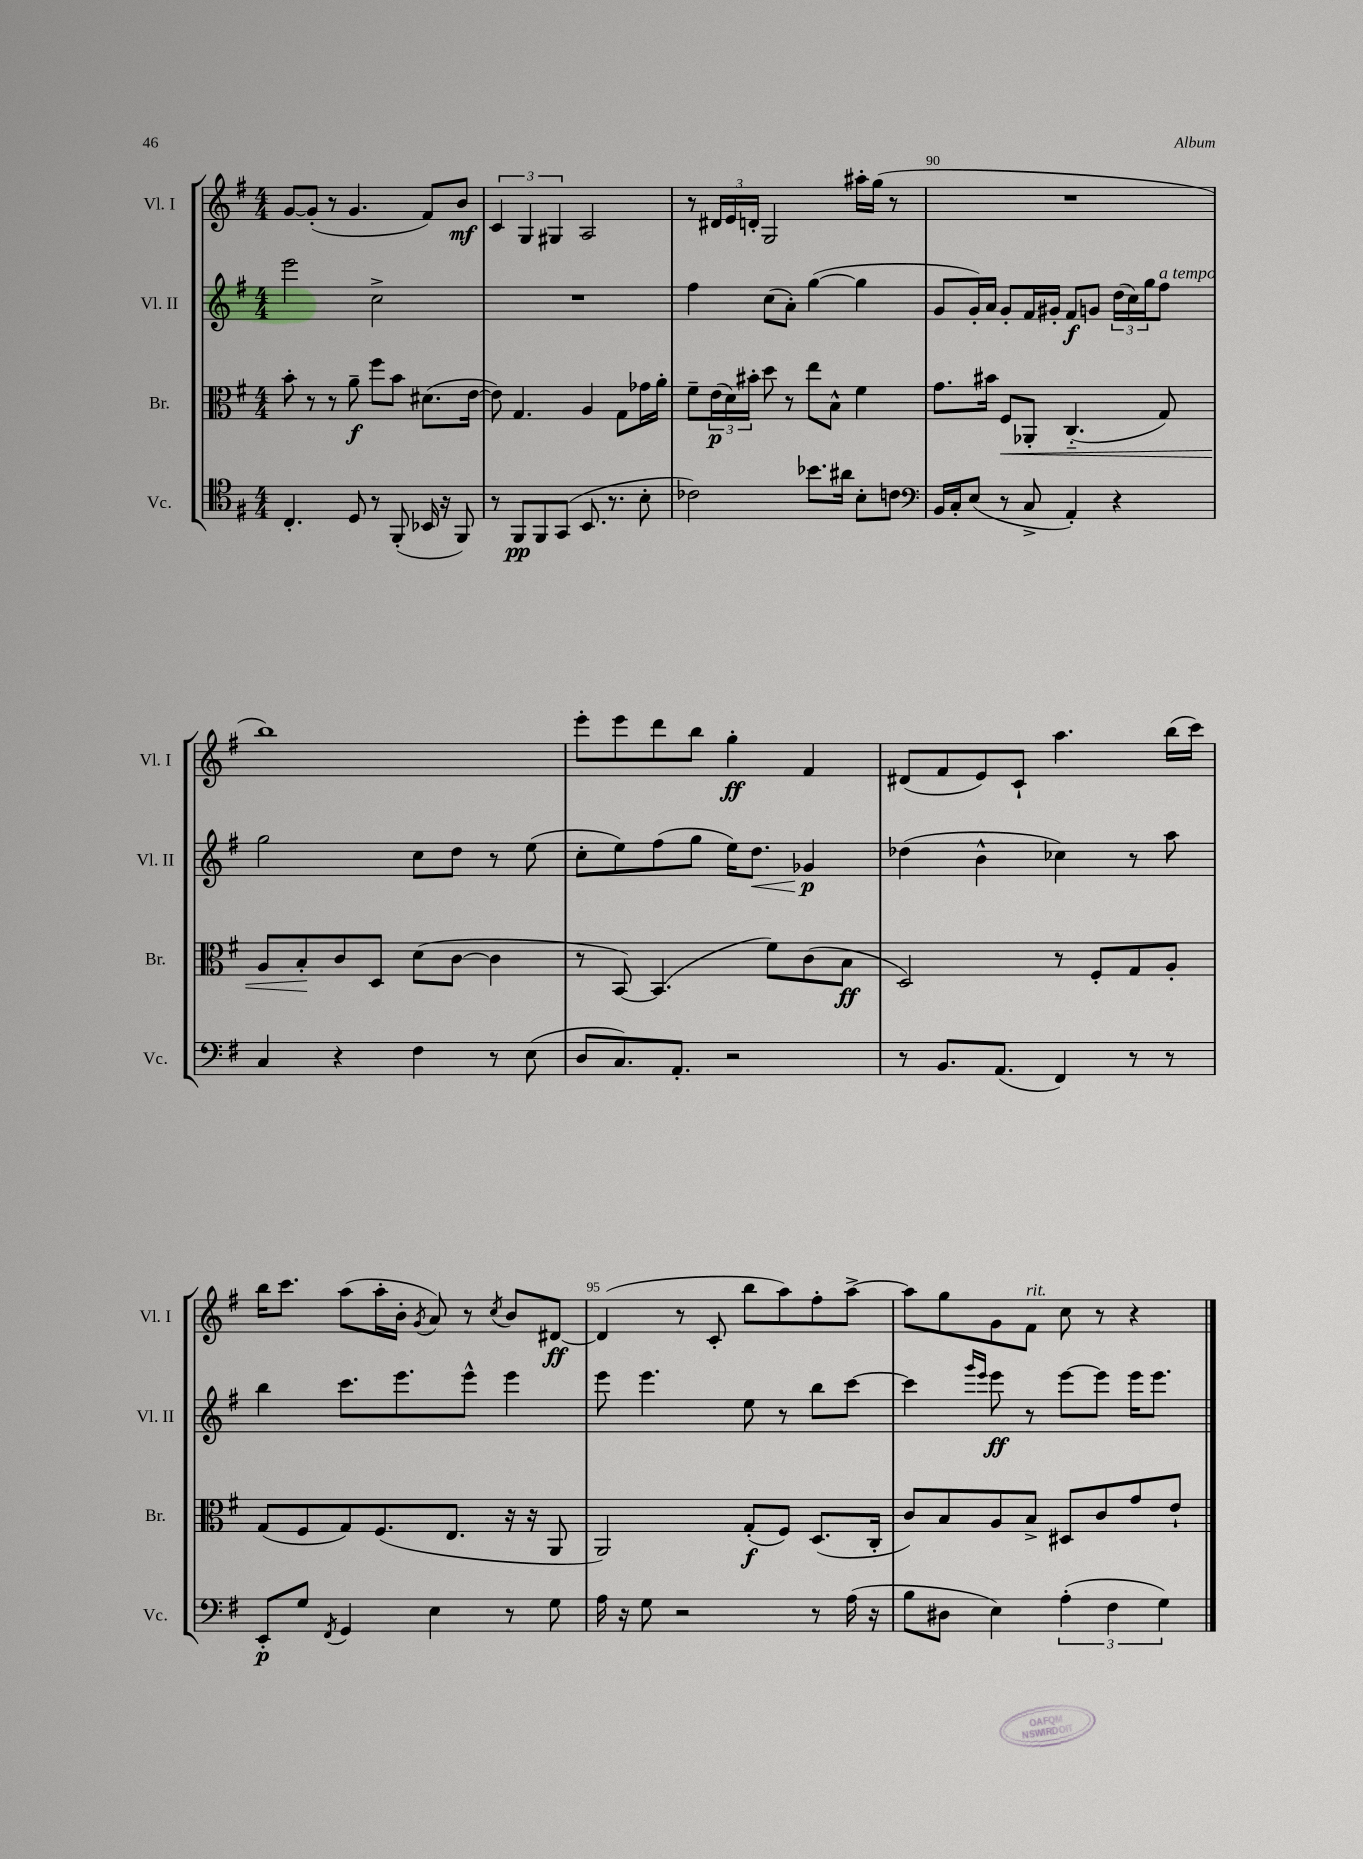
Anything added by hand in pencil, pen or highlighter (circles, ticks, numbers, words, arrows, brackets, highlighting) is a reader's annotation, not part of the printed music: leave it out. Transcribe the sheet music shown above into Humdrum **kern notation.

**kern	**kern	**kern	**kern
*staff4	*staff3	*staff2	*staff1
*clefC4	*clefC3	*clefG2	*clefG2
*k[f#]	*k[f#]	*k[f#]	*k[f#]
*M4/4	*M4/4	*M4/4	*M4/4
4.C'	8b'	2eee	[8g
.	8r	.	(8g']
.	8r	.	8r
8D	8a~	.	4.g
8r	8ff#	2cc^	.
(8FF#'	8b	.	.
16BB-	(8.d#	.	8f#)
16r	.	.	.
8FF#)	.	.	8b
.	[16e	.	.
=	=	=	=
8r	8e])	1r	6c
8FF#	4.G	.	.
.	.	.	6G
8FF#	.	.	.
.	.	.	6G#
(8GG	.	.	.
8.BB	4A	.	2A
8.r	.	.	.
.	8G	.	.
8B'	16g-	.	.
.	16a'	.	.
=	=	=	=
2c-)	8f#~	4ff#	8r
.	(24e	.	24d#
.	24d)	.	24e
.	24b#'	.	24d'
.	8dd	(8cc	2G
.	8r	8a')	.
8.b-	8ee	([4gg	.
.	8B^^	.	.
16a#	.	.	.
8B'	4f#	4gg]	16aa#'
.	.	.	(16gg
8c	.	.	8r
=	=	=	=
*clefF4	*	*	*
16BB	8.g	8g	1r
16C'	.	.	.
(8E	.	16g')	.
.	16b#	16a	.
8r	8F#	8g'	.
8C^	8AA-'	16f#	.
.	.	16g#'	.
4AA')	(4.C'~	8f#	.
.	.	8g	.
4r	.	(24dd	.
.	.	24cc)	.
.	.	24gg	.
.	8G)	8ff#	.
=	=	=	=
4C	8A	2gg	1bb)
.	8B'	.	.
4r	8c	.	.
.	8D	.	.
4F#	(8d	8cc	.
.	[8c	8dd	.
8r	4c]	8r	.
(8E	.	(8ee	.
=	=	=	=
8D	8r	8cc'	8eee'
8.C)	[8BB)	8ee)	8eee
.	(4.BB]	(8ff#	8ddd
8.AA'	.	.	.
.	.	8gg	8bb
2r	.	16ee)	4gg'
.	.	8.dd	.
.	8f#)	.	.
.	(8c	4g-	4f#
.	8B	.	.
=	=	=	=
8r	2D)	(4dd-	(8d#
8.BB	.	.	8f#
.	.	4b^^	8e)
(8.AA	.	.	.
.	.	.	8c`
4FF#)	8r	4cc-)	4.aa
.	8F#'	.	.
8r	8G	8r	.
8r	8A'	8aa	(16bb
.	.	.	16ccc)
=	=	=	=
8EE'	(8G	4bb	16bb
.	.	.	8.ccc
8G	8F#	.	.
8qFF#	.	.	.
4GG	8G)	8.ccc	(8aa
.	(8.F#	.	16aa'
.	.	8.eee	16b'
.	.	.	8qg
4E	.	.	8a)
.	8.E	.	.
.	.	8eee^^	8r
.	.	.	8qcc
8r	16r	4eee	8b
.	16r	.	.
8G	8AA	.	[8d#
=	=	=	=
16A	2AA)	8eee	(4d#]
16r	.	.	.
8G	.	4.eee	.
2r	.	.	8r
.	.	.	8c'
.	(8G'	8ee	8bb
.	8F#)	8r	8aa)
8r	(8.D	8bb	8ff#'
(16A	.	[8ccc	[8aa^
16r	16C'	.	.
=	=	=	=
8B	8c)	4ccc]	8aa]
8D#	8B	.	8gg
.	.	16qqggg	.
.	.	16qqeee	.
4E)	8A	8eee	8g
.	8B^	8r	8f#
(6A'	8D#	[8eee	8cc
.	8c	8eee]	8r
6F#	.	.	.
.	8g	16eee	4r
.	.	8.eee	.
6G)	.	.	.
.	8e`	.	.
==	==	==	==
*-	*-	*-	*-
